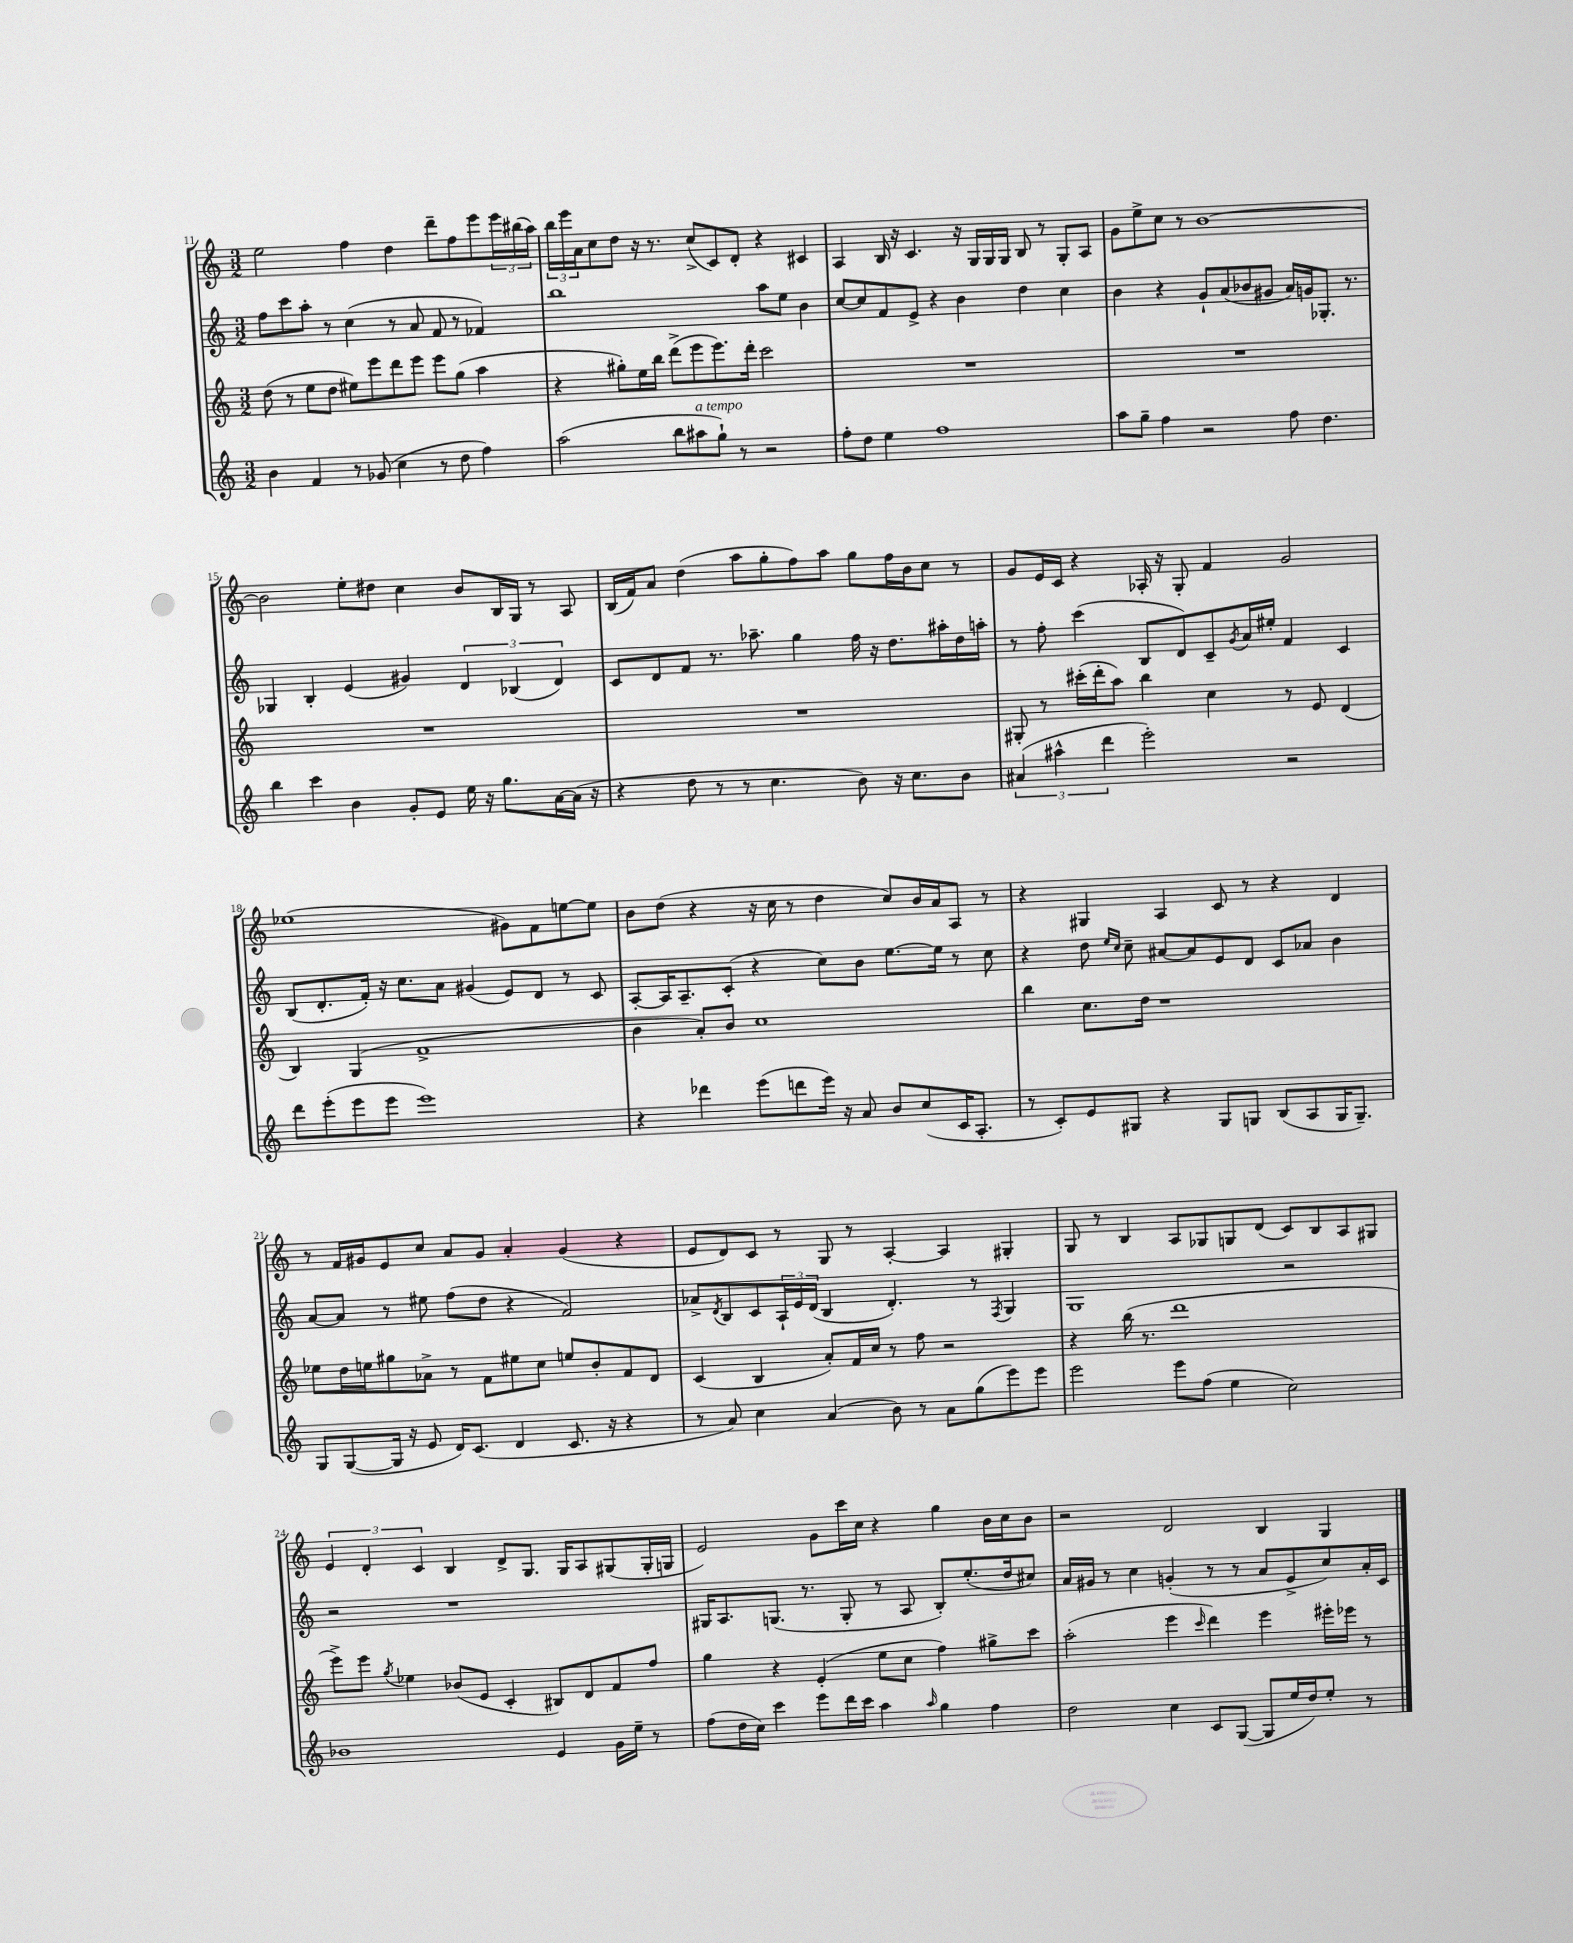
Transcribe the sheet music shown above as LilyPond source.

<<
\new StaffGroup <<
\new Staff = "s0" {
    \clef treble \key c \major \numericTimeSignature \time 3/2
    e''2 f''4 d''4 d'''8-- f''8 e'''8 \tuplet 3/2 { e'''16 bis''16( a''16) } |
    \tuplet 3/2 { b''16 e'''16 a'16 } c''8 d''8 r16 r8. c''8->( c'8) d'8-. r4 cis'4 |
    a4 b16 r16 c'4. r16 g16 g16 g16 b8 r8 g8-. a8 |
    g'8 e''8-> c''8 r8 b'1~ |
    b'2 e''8-. dis''8 c''4 b'8 b16 g16 r8 a8 |
    b16( f'16) a'8 d''4( a''8 g''8-. f''8) a''8 g''8 f''16 b'16 c''8 r8 |
    g'8 e'16 c'16 r4 aes16-. r16 g8-. f'4 g'2 |
    ees''1( gis'8) f'8 e''8~ e''8 |
    b'8 d''8( r4 r16 c''16 r8 d''4 c''8) b'16 a'16 a8 r8 |
    r4 gis4 a4 c'8 r8 r4 d'4 |
    r8 f'16 gis'16 e'8 c''8 a'8 gis'8 a'4-. gis'4( r4 |
    e'8 d'8) c'8 r8 g8 r8 a4~-. a4 gis4-. |
    g8 r8 b4 a8 ges8 g8 d'8( c'8) b8 a8 gis8 |
    \tuplet 3/2 { e'4 d'4-. c'4 } b4 d'8-> g8. g16 a8 gis8( gis16-. g16 |
    e'2) g'8 c'''16 c''16 r4 g''4 b'16 c''16 b'8 |
    r2 d'2 b4 g4 \bar "|." |
}
\new Staff = "s1" {
    \clef treble \key c \major \numericTimeSignature \time 3/2
    f''8 c'''8 a''8-. r8 c''4( r8 a'8 f'8 r8 fes'4) |
    b''1 a''8 e''8 b'4 |
    c''8~ c''8 f'8 e'8-> r4 b'4 d''4 c''4 |
    b'4 r4 g'8-! a'8( bes'8 gis'8 a'16) g'16 ges8.-. r8. |
    ges4 b4-. e'4( gis'4) \tuplet 3/2 { d'4 bes4( d'4) } |
    c'8 d'8 f'8 r8. aes''8.-- g''4 f''16 r16 d''8. ais''16-. d''16 a''16-. |
    r8 f''8-. c'''4( b8 d'8) c'8-- \acciaccatura { g'8 } a'16 eis''16-. f'4 c'4 |
    b8( d'8.-. f'16-.) r16 c''8. a'8 gis'4( e'8) d'8 r8 c'8 |
    a8~-. a16 a8.-- c'8-.( r4 c''8) b'8 e''8.~ e''16 r8 c''8 |
    r4 d''8 \grace { e''16 c''16 } c''8-- ais'8~ ais'8 e'8 d'8 c'8 aes'8 b'4 |
    a'8~ a'8 r8 eis''8 f''8( d''8 r4 f'2) |
    aes'8-> \acciaccatura { d'8 } b8 c'8 \tuplet 3/2 { a16-! e'16 d'16( } b4 d'4.-.) r8 \acciaccatura { f8 } g4 |
    g1 r2 |
    r2 r1 |
    gis16 a8. g8.( r8. g8-. r8 a8 b8-.) e''8.-.( d''16 cis''8) |
    a'16 gis'16 r8 c''4 g'4-.( r8 r8 a'8 e'8-> c''8) a'16-. c'16 \bar "|." |
}
\new Staff = "s2" {
    \clef treble \key c \major \numericTimeSignature \time 3/2
    d''8( r8 e''8 d''8 eis''8) e'''8 d'''8 e'''8 e'''8 g''8( a''4 |
    r4 gis''8-.) e''16 b''16 d'''8->( e'''8 e'''8.) d'''16-. c'''2 |
    R1. |
    R1. |
    R1. |
    R1. |
    gis8-. r8 cis'''16-.( d'''16-. a''8) b''4 c''4 r8 e'8 d'4( |
    b4) g4( f'1-> |
    b'4 a'8-.) b'8 c''1 |
    b''4 c''8. d''16 r1 |
    ees''8 d''16 e''16 gis''8 aes'8-> r8 f'8 eis''8 c''8 e''8 b'8-. f'8 d'8 |
    c'4( b4 a'8-.) f'16 c''16 r8 f''8 r2 |
    r4 b''16( r8. d'''1 |
    e'''8->) e'''8 \acciaccatura { g''8 } ees''4 bes'8( e'8 c'4-. bis8) d'8 f'8 f''8 |
    g''4 r4 e'4-.( e''8 c''8 f''4) gis''8-> c'''8 |
    a''2-.( e'''4 \grace { c'''16 } d'''4) e'''4 eis'''16-. ees'''16 r8 \bar "|." |
}
\new Staff = "s3" {
    \clef treble \key c \major \numericTimeSignature \time 3/2
    b'4 f'4 r8 ges'8( c''4 r8 d''8 f''4) |
    a''2( b''8 ais''8^\markup { \italic "a tempo" } g''8-!) r8 r2 |
    f''8-. d''8 e''4 f''1 |
    a''8 g''8-- f''4 r2 f''8 d''4. |
    b''4 c'''4 b'4 g'8-. e'8 e''16 r16 g''8. a'16~ a'16( r16 |
    r4 d''8 r8 r8 c''4. b'8) r16 c''8. b'8 |
    \tuplet 3/2 { ais'4( ais''4-^ d'''4 } e'''2-.) r2 |
    d'''8 e'''8-.( e'''8 e'''8 e'''1) |
    r4 des'''4 e'''8( d'''8 e'''16) r16 a'8 b'8 c''8( c'16 a8.-. |
    r8 c'8-.) e'8 gis8 r4 gis8 g8 b8( a8 g16 g8.--) |
    g8 g8~( g16 r16 e'8 d'16) c'8.( d'4 c'8. r16 r4 |
    r8 a'8) c''4 a'4( b'8) r8 a'8 g''8( e'''8) e'''8 |
    e'''2 e'''8 f''8( e''4 c''2) |
    bes'1 e'4 g'16 e''16-- r8 |
    f''8( d''16 c''16) c'''4 e'''8 d'''16 c'''16 a''4 \grace { a''16 } g''4 f''4 |
    d''2 c''4 c'8 g8~( g8 e''16 d''16) e''8-. r8 \bar "|." |
}
>>
>>
\layout { \context { \Score currentBarNumber = #11 } }
